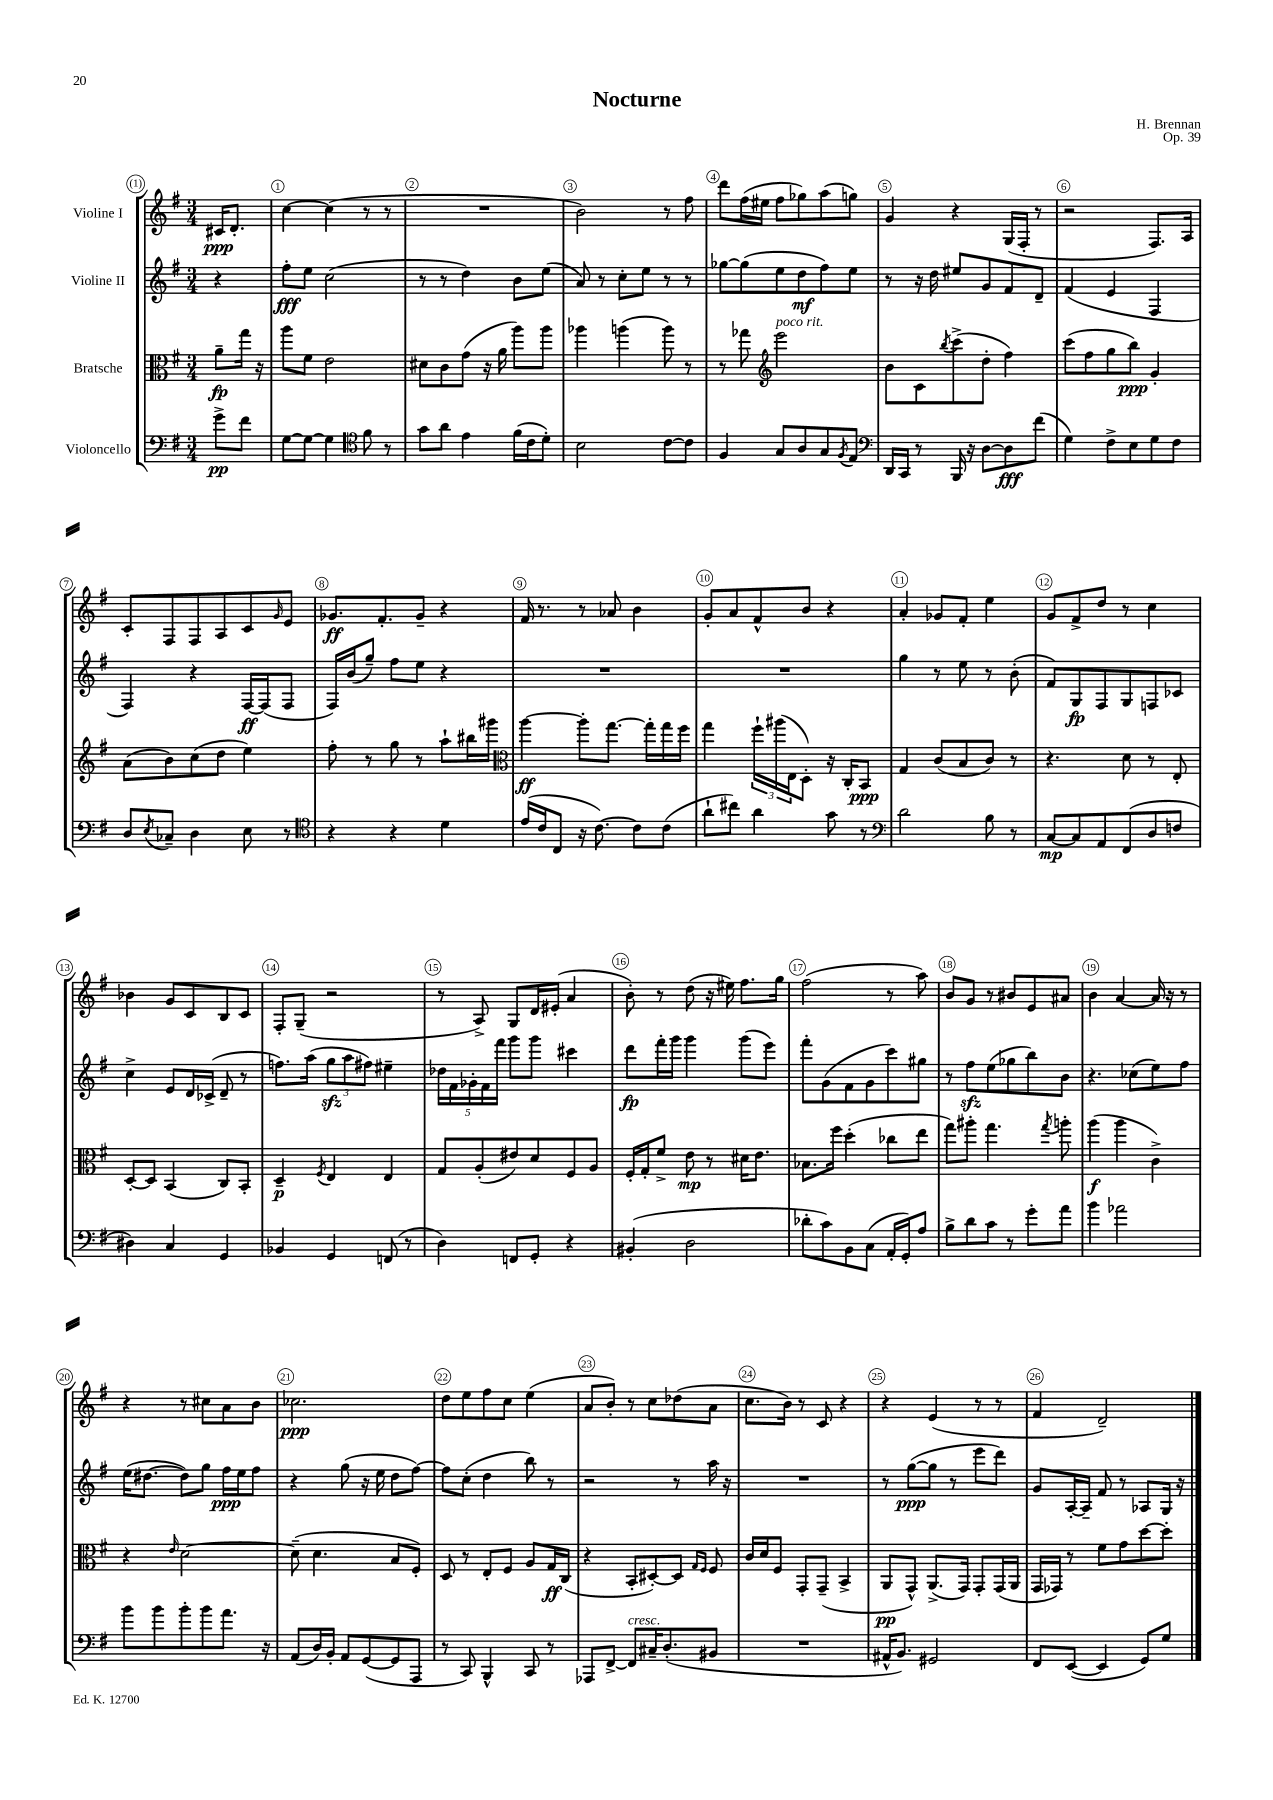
\header { title = "Nocturne" composer = "H. Brennan" opus = "Op. 39" }
<<
\new StaffGroup <<
\new Staff = "s0" \with { instrumentName = "Violine I" } {
    \clef treble \key g \major \numericTimeSignature \time 3/4 \partial 4
    cis'16\ppp d'8.-. |
    c''4~ c''4( r8 r8 |
    R2. |
    b'2) r8 fis''8 |
    d'''8 fis''16( eis''16 fis''8 ges''8) a''8( g''8) |
    g'4 r4 g16( fis16-. r8 |
    r2 fis8.) a16 |
    c'8-. fis8 fis8 a8 c'8 \grace { g'16 } e'8 |
    ges'8.\ff fis'8.-. ges'8-- r4 |
    fis'16 r8. r8 aes'8 b'4 |
    g'8-. a'8 fis'8-^ b'8 r4 |
    a'4-. ges'8 fis'8-. e''4 |
    g'8 fis'8-> d''8 r8 c''4 |
    bes'4 g'8 c'8 b8 c'8 |
    fis8-. g8--( r2 |
    r8 a8->) g8 d'16 eis'16-.( a'4 |
    b'8-.) r8 d''8( r16 eis''16) fis''8. g''16 |
    fis''2( r8 a''8) |
    b'8 g'8 r8 bis'8 e'8 ais'8 |
    b'4 a'4~ a'16 r16 r8 |
    r4 r8 cis''8 a'8 b'8 |
    ces''2.\ppp |
    d''8 e''8 fis''8 c''8 e''4( |
    a'8 b'8-.) r8 c''8 des''8( a'8 |
    c''8. b'16) r8 c'8 r4 |
    r4 e'4( r8 r8 |
    fis'4 d'2--) \bar "|." |
}
\new Staff = "s1" \with { instrumentName = "Violine II" } {
    \clef treble \key g \major \numericTimeSignature \time 3/4 \partial 4
    r4 |
    fis''8-.\fff e''8 c''2( |
    r8 r8 d''4) b'8 e''8( |
    a'8) r8 c''8-. e''8 r8 r8 |
    ges''8~ ges''8( e''8 d''8\mf fis''8) e''8 |
    r8 r16 d''16 eis''8 g'8 fis'8 d'8-- |
    fis'4( e'4 fis4 |
    fis4) r4 fis16~\ff fis16( fis8 |
    fis16) b'16( g''8--) fis''8 e''8 r4 |
    R2. |
    R2. |
    g''4 r8 e''8 r8 b'8-.( |
    fis'8) g8\fp fis8 g8 f8 ces'8 |
    c''4-> e'8 d'16 ces'16->( d'8-- r8 |
    f''8.) a''16( \tuplet 3/2 { g''8\sfz a''8 fis''8) } eis''4-- |
    \tuplet 5/4 { des''16 fis'16 ges'16-. fis'16 fis'''16 } g'''8 g'''8 cis'''4 |
    d'''8\fp fis'''16-. g'''16 g'''4 g'''8( e'''8) |
    fis'''8-. g'8( fis'8 g'8 c'''8) gis''8 |
    r8 fis''8\sfz e''8( ges''8 b''8) b'8 |
    r4. ces''8( e''8) fis''8 |
    e''16( dis''8.~ dis''8) g''8 fis''16\ppp e''16 fis''8 |
    r4 g''8( r16 e''16 d''8 fis''8~) |
    fis''8 c''8-.( d''4 b''8) r8 |
    r2 r8 a''16 r16 |
    R2. |
    r8 g''8~\ppp( g''8 r8 e'''8 d'''8) |
    g'8 a16~-. a16-- fis'8 r8 aes8 g16 r16 \bar "|." |
}
\new Staff = "s2" \with { instrumentName = "Bratsche" } {
    \clef alto \key g \major \numericTimeSignature \time 3/4 \partial 4
    a'8--\fp g''16 r16 |
    a''8 fis'8 e'2 |
    dis'8 c'8 g'8( r16 a'16 a''8) a''8 |
    aes''4 a''4( a''8) r8 |
    r8 ges''8 \clef treble e'''2^\markup { \italic "poco rit." } |
    b'8 c'8 \acciaccatura { b''8 } c'''8->( d''8-. fis''4) |
    c'''8( fis''8 g''8 b''8\ppp) g'4-. |
    a'8( b'8) c''8( d''8 e''4) |
    fis''8-. r8 g''8 r8 a''8-! bis''16 gis'''16 |
    \clef alto a''4~\ff a''8-. g''8.~ g''16-. g''16 fis''16 |
    g''4 \tuplet 3/2 { fis''16-! ais''16( e16 } d8-.) r16 c16-. b,8\ppp |
    g4 c'8( b8 c'8) r8 |
    r4. d'8 r8 e8-. |
    d8~-. d8 b,4( c8) b,8-. |
    d4--\p \acciaccatura { fis8 } e4 e4 |
    g8 a8-.( eis'8) d'8 fis8 a8 |
    fis16-. g16-. fis'8-> e'8\mp r8 dis'16 e'8. |
    bes8. fis''16 d''4-.( ces''8 e''8 |
    g''8) ais''8-. g''4. \acciaccatura { g''8 } a''8-. |
    a''4\f( a''4 c'4->) |
    r4 \grace { e'16 } d'2~ |
    d'8--( d'4. b8 fis8-.) |
    d8 r8 e8-. fis8 a8 g16\ff c16( |
    r4 b,8-. dis8~-.) dis8 \grace { g16 fis16 } fis8 |
    c'16 d'16 fis8 g,8-. g,8--( b,4-> |
    a,8\pp g,8-^) a,8.->( g,16) g,8-. g,16( a,16 |
    g,16 ges,16) r8 fis'8 g'8 d''8~ d''8-. \bar "|." |
}
\new Staff = "s3" \with { instrumentName = "Violoncello" } {
    \clef bass \key g \major \numericTimeSignature \time 3/4 \partial 4
    g'8->\pp fis'8 |
    g8~ g8~ g4 \clef tenor fis'8 r8 |
    g'8 a'8 e'4 fis'16( c'16 d'8-.) |
    b2 c'8~ c'8 |
    fis4 g8 a8 g8 \acciaccatura { fis8 } e8 |
    \clef bass d,16 c,16 r8 b,,16 r16 d8~ d8\fff fis'8( |
    g4) fis8-> e8 g8 fis8 |
    d8 \acciaccatura { e8 } ces8-- d4 e8 r8 |
    \clef tenor r4 r4 d'4 |
    e'16( c'16 c8 r16 c'8.~) c'8 c'8( |
    a'8-! cis''8) a'4 g'8 r8 |
    \clef bass d'2 b8 r8 |
    c8~\mp c8 a,8 fis,8( d8 f8 |
    dis4) c4 g,4 |
    bes,4 g,4 f,8( r8 |
    d4) f,8 g,8-. r4 |
    bis,4-.( d2 |
    des'8-. c'8) b,8 c8( a,16-. g,16-.) a8 |
    b8-> d'8 c'8 r8 g'8-. a'8 |
    b'4 aes'2 |
    b'8 b'8 b'8-. b'8 a'8. r16 |
    a,8( d16) b,16-. a,8 g,8~( g,8 a,,8 |
    r8 c,8) b,,4-^ c,8 r8 |
    aes,,8 fis,8~-> fis,8^\markup { \italic "cresc." } cis16-- d8.-.( bis,8 |
    R2. |
    ais,16-^ b,8.) gis,2 |
    fis,8 e,8~( e,4 g,8) g8 \bar "|." |
}
>>
>>
\layout { \context { \Score \override BarNumber.break-visibility = ##(#f #t #t) barNumberVisibility = #all-bar-numbers-visible \override BarNumber.stencil = #(make-stencil-circler 0.1 0.3 ly:text-interface::print) } }
